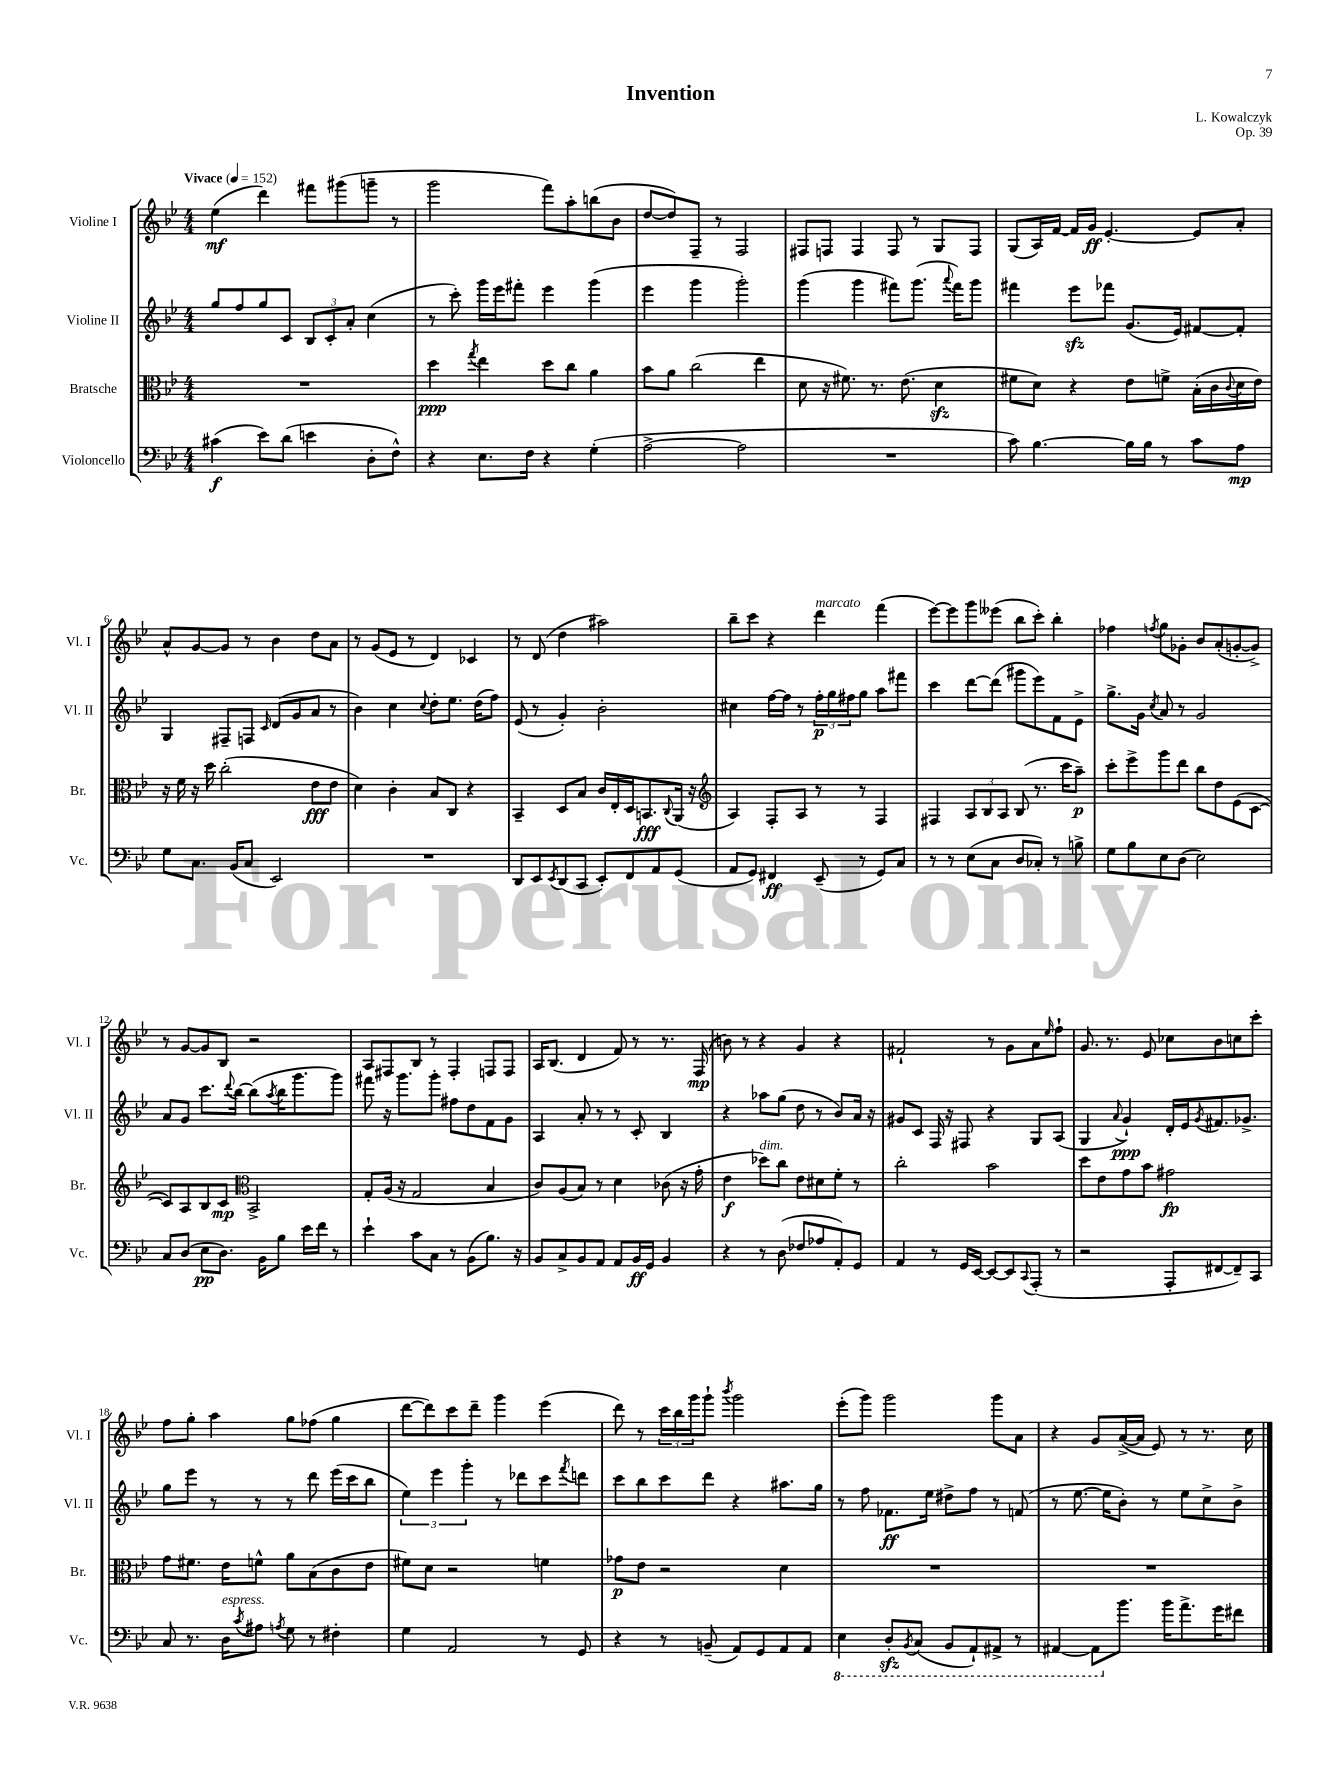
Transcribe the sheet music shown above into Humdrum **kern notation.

**kern	**dynam	**kern	**dynam	**kern	**dynam	**kern	**dynam
*part4	*part4	*part3	*part3	*part2	*part2	*part1	*part1
*staff4	*staff4	*staff3	*staff3	*staff2	*staff2	*staff1	*staff1
*I"Violoncello	*	*I"Bratsche	*	*I"Violine II	*	*I"Violine I	*
*I'Vc.	*	*I'Br.	*	*I'Vl. II	*	*I'Vl. I	*
*clefF4	*	*clefC3	*	*clefG2	*	*clefG2	*
*k[b-e-]	*	*k[b-e-]	*	*k[b-e-]	*	*k[b-e-]	*
*M4/4	*	*M4/4	*	*M4/4	*	*M4/4	*
*MM152	*	*MM152	*	*MM152	*	*MM152	*
=1	=1	=1	=1	=1	=1	=1	=1
!	!	!	!	!	!	!LO:TX:a:B:t=Vivace	!
(4c#X\	f	1r	.	8gg/L	.	(4ee-\	mf
.	.	.	.	8ff/	.	.	.
8e-\L)	.	.	.	8gg/	.	4ddd\)	.
(8d\J	.	.	.	8c/J	.	.	.
4en\	.	.	.	12B-/L	.	8fff#X\L	.
.	.	.	.	12c'/	.	.	.
.	.	.	.	.	.	(8ggg#X\	.
.	.	.	.	12a'/J	.	.	.
8D'\L	.	.	.	(4cc\	.	8gggn~\J	.
8F^^\J)	.	.	.	.	.	8r	.
=2	=2	=2	=2	=2	=2	=2	=2
4r	.	4dd\	ppp	8r	.	2ggg\	.
.	.	.	.	8ccc'\)	.	.	.
.	.	8qgg/	.	.	.	.	.
8.E-\L	.	4ee-\	.	16ggg\LL	.	.	.
.	.	.	.	16eee-\J	.	.	.
.	.	.	.	8fff#X'\J	.	.	.
16F\Jk	.	.	.	.	.	.	.
4r	.	8dd\L	.	4eee-\	.	8fff\L)	.
.	.	8cc\J	.	.	.	8aa'\	.
(4G'\	.	4a\	.	(4ggg\	.	(8bbn\	.
.	.	.	.	.	.	8b-\J	.
=3	=3	=3	=3	=3	=3	=3	=3
[2A^\	.	8b-\L	.	4eee-\	.	[8dd/L	.
.	.	8a\J	.	.	.	8dd/])	.
.	.	(2cc\	.	4ggg\	.	8F~/J	.
.	.	.	.	.	.	8r	.
2A\]	.	.	.	2ggg'\)	.	2F/	.
.	.	4ee-\	.	.	.	.	.
=4	=4	=4	=4	=4	=4	=4	=4
1r	.	8d\	.	(4ggg\	.	8F#X/L	.
.	.	16r	.	.	.	8Fn/J	.
.	.	8.f#X\)	.	.	.	.	.
.	.	.	.	4ggg\	.	4F/	.
.	.	8.r	.	.	.	.	.
.	.	.	.	8fff#X\L)	.	8F/	.
.	.	(8.e-\	.	.	.	.	.
.	.	.	.	(8.ggg\J	.	8r	.
.	.	4dzz\	.	.	.	8G/L	.
.	.	.	.	8qqaaa/	.	.	.
.	.	.	.	16fff#\KL)	.	.	.
.	.	.	.	8ggg\J	.	8F/J	.
=5	=5	=5	=5	=5	=5	=5	=5
8c\)	.	8f#X\L	.	4fff#X\	.	(8G/L	.
[4.B-\	.	8d\J)	.	.	.	16A/L)	.
.	.	.	.	.	.	[16f/JJ	.
.	.	4r	.	8eee-zz\L	.	16f/LL]	.
.	.	.	.	.	.	16g/JJ	ff
.	.	.	.	8fff-X\J	.	[4.e-'/	.
16B-\LL]	.	8e-\L	.	(8.g/L	.	.	.
16B-\JJ	.	.	.	.	.	.	.
8r	.	8fn^\J	.	.	.	.	.
.	.	.	.	16e-/Jk)	.	.	.
8c\L	.	(16B-'\LL	.	[8f#X/L	.	8e-/L]	.
.	.	16c\	.	.	.	.	.
.	.	8qqc/	.	.	.	.	.
8A\J	mp	16d\	.	8f#'/J]	.	8a'/J	.
.	.	16e-\JJ)	.	.	.	.	.
!!LO:LB:g=z
=6	=6	=6	=6	=6	=6	=6	=6
8G\L	.	16r	.	4G/	.	8a^^/L	.
.	.	16f\	.	.	.	.	.
8.C\J	.	16r	.	.	.	[8g/	.
.	.	16dd\	.	.	.	.	.
.	.	(2cc'\	.	8F#X~/L	.	8g/J]	.
(16BB-/KL	.	.	.	.	.	.	.
8C/J	.	.	.	8Fn/J	.	8r	.
.	.	.	.	16qqc/	.	.	.
2EE-/)	.	.	.	(8d/L	.	4b-\	.
.	.	.	.	8g/	.	.	.
.	.	8e-\L	fff	8a/J	.	8dd\L	.
.	.	8e-\J	.	8r	.	8a\J	.
=7	=7	=7	=7	=7	=7	=7	=7
1r	.	4d\)	.	4b-\)	.	8r	.
.	.	.	.	.	.	(8g/L	.
.	.	4c'\	.	4cc\	.	8e-/J	.
.	.	.	.	.	.	8r	.
.	.	.	.	8qqcc/	.	.	.
.	.	8B-/L	.	8dd'\L	.	4d/)	.
.	.	8C/J	.	8.ee-\J	.	.	.
.	.	4r	.	.	.	4c-X/	.
.	.	.	.	(16dd\KL	.	.	.
.	.	.	.	8ff\J)	.	.	.
=8	=8	=8	=8	=8	=8	=8	=8
8DD/L	.	4BB-~/	.	(8e-/	.	8r	.
8EE-/	.	.	.	8r	.	(8d/	.
8qEE-/	.	.	.	.	.	.	.
(8DD/	.	8D/L	.	4g'/)	.	4dd\	.
8CC/J	.	8B-/J	.	.	.	.	.
8EE-'/L)	.	16c/LL	.	2b-'\	.	2aa#X\)	.
.	.	16E-'/	.	.	.	.	.
8FF/	.	16D/J	.	.	.	.	.
.	.	8.BBn/	fff	.	.	.	.
8AA/	.	.	.	.	.	.	.
.	.	8qqC/	.	.	.	.	.
(8GG/J	.	(16AA/Jk	.	.	.	.	.
.	.	16r	.	.	.	.	.
=9	=9	=9	=9	=9	=9	=9	=9
*	*	*clefG2	*	*	*	*	*
8AA/L	.	4A/)	.	4cc#X\	.	8bb-~\L	.
8GG/J)	.	.	.	.	.	8ccc\J	.
4FF#X/	ff	8F'/L	.	[16ff\LL	.	4r	.
.	.	.	.	16ff\JJ]	.	.	.
.	.	8A/J	.	8r	.	.	.
!	!	!	!	!	!	!LO:TX:a:i:t=marcato	!
(8EE-~/	.	8r	.	24ff'\LL	p	4ddd\	.
.	.	.	.	24gg\	.	.	.
.	.	.	.	24ff#X\J	.	.	.
8r	.	8r	.	8gg\J	.	.	.
8GG/L)	.	4F/	.	8aa\L	.	(4fff\	.
8C/J	.	.	.	8fff#X\J	.	.	.
=10	=10	=10	=10	=10	=10	=10	=10
8r	.	4F#X/	.	4ccc\	.	[8eee-\L)	.
8r	.	.	.	.	.	8eee-\]	.
(8E-\L	.	12A/L	.	[8ddd\L	.	8ggg\	.
.	.	12B-/	.	.	.	.	.
8C\J	.	.	.	(8ddd\J]	.	(8eee--X\J	.
.	.	12A/J	.	.	.	.	.
8D/L	.	(8B-/	.	8ggg#X\L	.	8bb-\L	.
8C-X'/J)	.	8.r	.	8eee-\)	.	8ccc'\J)	.
8r	.	.	.	8f\	.	4bb-'\	.
.	.	16ccc\KL	.	.	.	.	.
8Bn^\	.	8aa~\J)	p	8e-^\J	.	.	.
=11	=11	=11	=11	=11	=11	=11	=11
8G\L	.	8ccc'\L	.	8.gg^\L	.	4ff-X\	.
8B-\	.	8eee-^\	.	.	.	.	.
.	.	.	.	16g\Jk	.	.	.
.	.	.	.	8qcc/	.	8qffn/	.
8E-\	.	8ggg\	.	8a/	.	8gg\L	.
(8D\J	.	8ddd\J	.	8r	.	8g-X'\J	.
2E-\)	.	8bb-\L	.	2g/	.	8b-/L	.
.	.	8dd\	.	.	.	(8a'/	.
.	.	(8e-\	.	.	.	[8gn'/	.
.	.	[8c\J	.	.	.	8g^/J])	.
!!LO:LB:g=z
=12	=12	=12	=12	=12	=12	=12	=12
8C/L	.	8c/L])	.	8a/L	.	8r	.
(8D/J	.	8A/	.	8g/J	.	[8g/L	.
8E-\L	pp	8B-/	.	8.ccc\L	.	8g/]	.
8.D\J)	.	8c/J	mp	.	.	8B-/J	.
.	.	.	.	8qqddd/	.	.	.
.	.	.	.	[16bb-\Jk	.	.	.
*	*	*clefC3	*	*	*	*	*
.	.	2BB-^/	.	(8bb-\L]	.	2r	.
16BB-\KL	.	.	.	.	.	.	.
.	.	.	.	8qaa/	.	.	.
8B-\J	.	.	.	16bb-\K	.	.	.
.	.	.	.	8.ggg\	.	.	.
16e-\LL	.	.	.	.	.	.	.
16f\JJ	.	.	.	.	.	.	.
8r	.	.	.	8ggg\J)	.	.	.
=13	=13	=13	=13	=13	=13	=13	=13
4e-`\	.	8G'/L	.	8fff#X\	.	8A/L	.
.	.	(16A/Jk	.	16r	.	8F#X/	.
.	.	16r	.	8.ggg\L	.	.	.
8c\L	.	2G/	.	.	.	8B-/J	.
8C\J	.	.	.	8ggg'\J	.	8r	.
8r	.	.	.	8ff#X\L	.	4F#'/	.
(8BB-\L	.	.	.	8dd\	.	.	.
8.B-\J)	.	4B-/	.	8f\	.	8Fn/L	.
.	.	.	.	8g\J	.	8F/J	.
16r	.	.	.	.	.	.	.
=14	=14	=14	=14	=14	=14	=14	=14
8BB-/L	.	8c/L)	.	4A/	.	16A/KL	.
.	.	.	.	.	.	(8.B-/J	.
8C^/	.	(8A/	.	.	.	.	.
8BB-/	.	8B-/J)	.	8a'/	.	4d/	.
8AA/J	.	8r	.	8r	.	.	.
8AA/L	.	4d\	.	8r	.	8f/)	.
16BB-/L	ff	.	.	8c'/	.	8r	.
16GG/JJ	.	.	.	.	.	.	.
4BB-/	.	(8c-X\	.	4B-/	.	8.r	.
.	.	16r	.	.	.	.	.
.	.	16g'\	.	.	.	(16F/	mp
=15	=15	=15	=15	=15	=15	=15	=15
4r	.	4e-\	f	4r	.	8bn\)	.
.	.	.	.	.	.	8r	.
!	!	!LO:TX:a:i:t=dim.	!	!	!	!	!
8r	.	8dd-X\L)	.	8aa-X\L	.	4r	.
(8D\	.	8cc\J	.	(8gg\J	.	.	.
8F-X/L	.	8e-\L	.	8dd\	.	4g/	.
8A-X/	.	8d#X\	.	8r	.	.	.
8AA'/)	.	8f'\J	.	8b-/L)	.	4r	.
8GG/J	.	8r	.	16a/Jk	.	.	.
.	.	.	.	16r	.	.	.
=16	=16	=16	=16	=16	=16	=16	=16
4AA/	.	2cc'\	.	8g#X/L	.	2f#X`/	.
.	.	.	.	8c/J	.	.	.
8r	.	.	.	16F/	.	.	.
.	.	.	.	16r	.	.	.
16GG/LL	.	.	.	8F#X/	.	.	.
[16EE-/JJ	.	.	.	.	.	.	.
8EE-/L_	.	2b-\	.	4r	.	8r	.
8EE-/]	.	.	.	.	.	8g\L	.
8qqCC/	.	.	.	.	.	.	.
(8AAA'/J	.	.	.	8G/L	.	8a\	.
.	.	.	.	.	.	16qqee-/	.
8r	.	.	.	(8A/J	.	8ff`\J	.
=17	=17	=17	=17	=17	=17	=17	=17
2r	.	8dd\L	.	4G/	.	8.g/	.
.	.	8e-\	.	.	.	.	.
.	.	.	.	.	.	8.r	.
.	.	.	.	8qqa/	.	.	.
.	.	8g\	.	4g`/)	ppp	.	.
.	.	8b-\J	.	.	.	8e-/	.
8AAA'/L	.	2g#X\	fp	16d'/LL	.	8cc-X\L	.
.	.	.	.	16e-/J	.	.	.
.	.	.	.	8qg/	.	.	.
[8FF#X/	.	.	.	8.f#X/	.	8b-\	.
8FF#~/])	.	.	.	.	.	8ccn\	.
.	.	.	.	8.g-X^/J	.	.	.
8CC/J	.	.	.	.	.	8ccc'\J	.
!!LO:LB:g=z
=18	=18	=18	=18	=18	=18	=18	=18
8C/	.	8g\L	.	8gg\L	.	8ff\L	.
8.r	.	8.f#X\J	.	8eee-\J	.	8gg'\J	.
.	.	.	.	8r	.	4aa\	.
!LO:TX:a:i:t=espress.	!	!	!	!	!	!	!
16D\KL	.	16e-\KL	.	.	.	.	.
8qc/	.	.	.	.	.	.	.
8A#X\J	.	8fn^^\J	.	8r	.	.	.
8qAn/	.	.	.	.	.	.	.
8G\	.	8a\L	.	8r	.	8gg\L	.
8r	.	(8B-\	.	8ddd\	.	(8ff-X\J	.
4F#X'\	.	8c\	.	(16eee-\LL	.	4gg\	.
.	.	.	.	16ccc\J	.	.	.
.	.	8e-\J	.	8bb-\J	.	.	.
=19	=19	=19	=19	=19	=19	=19	=19
4G\	.	8f#X\L)	.	6ee-\)	.	[8ddd\L	.
.	.	8d\J	.	.	.	8ddd\])	.
.	.	.	.	6eee-\	.	.	.
2AA/	.	2r	.	.	.	8ccc\	.
.	.	.	.	6ggg'\	.	.	.
.	.	.	.	.	.	8ddd~\J	.
.	.	.	.	8r	.	4ggg\	.
.	.	.	.	8ddd-X\L	.	.	.
8r	.	4fn\	.	8ccc\	.	(4eee-\	.
.	.	.	.	8qfff/	.	.	.
8GG/	.	.	.	8dddn\J	.	.	.
=20	=20	=20	=20	=20	=20	=20	=20
4r	.	8g-X\L	p	8ccc\L	.	8ddd\)	.
.	.	8e-\J	.	8bb-\	.	8r	.
8r	.	2r	.	8ccc\	.	24ccc\LL	.
.	.	.	.	.	.	24bb-\	.
.	.	.	.	.	.	24ggg\J	.
(8BBn~/	.	.	.	8ddd\J	.	8ggg`\J	.
.	.	.	.	.	.	8qbbb-/	.
8AA/L)	.	.	.	4r	.	2ggg\	.
8GG/	.	.	.	.	.	.	.
8AA/	.	4d\	.	8.aa#X\L	.	.	.
8AA/J	.	.	.	.	.	.	.
.	.	.	.	16gg\Jk	.	.	.
=21	=21	=21	=21	=21	=21	=21	=21
*8ba	*	*	*	*	*	*	*
4EE-\	.	1r	.	8r	.	(8eee-'\L	.
.	.	.	.	8ff\	.	8ggg\J)	.
8DDzz'/L	.	.	.	8.f-X\L	ff	2ggg\	.
8qBBB-/	.	.	.	.	.	.	.
(8CC/J	.	.	.	.	.	.	.
.	.	.	.	16ee-\Jk	.	.	.
8BBB-/L	.	.	.	8dd#X^\L	.	.	.
8AAA`/)	.	.	.	8ff\J	.	.	.
8AAA#X^/J	.	.	.	8r	.	8ggg\L	.
8r	.	.	.	(8fn/	.	8a\J	.
=22	=22	=22	=22	=22	=22	=22	=22
[4AAA#X/	.	1r	.	8r	.	4r	.
.	.	.	.	[8.ee-\	.	.	.
8AAA#\L]	.	.	.	.	.	8g/L	.
.	.	.	.	16ee-\KL]	.	.	.
*X8ba	*	*	*	*	*	*	*
8.b-\J	.	.	.	8b-'\J)	.	([16a^/L	.
.	.	.	.	.	.	16a/JJ]	.
.	.	.	.	8r	.	8e-/)	.
16b-\KL	.	.	.	.	.	.	.
8.a^\	.	.	.	8ee-\L	.	8r	.
.	.	.	.	8cc^\	.	8.r	.
16g\K	.	.	.	.	.	.	.
8f#X\J	.	.	.	8b-^\J	.	.	.
.	.	.	.	.	.	16cc\	.
==	==	==	==	==	==	==	==
*-	*-	*-	*-	*-	*-	*-	*-
